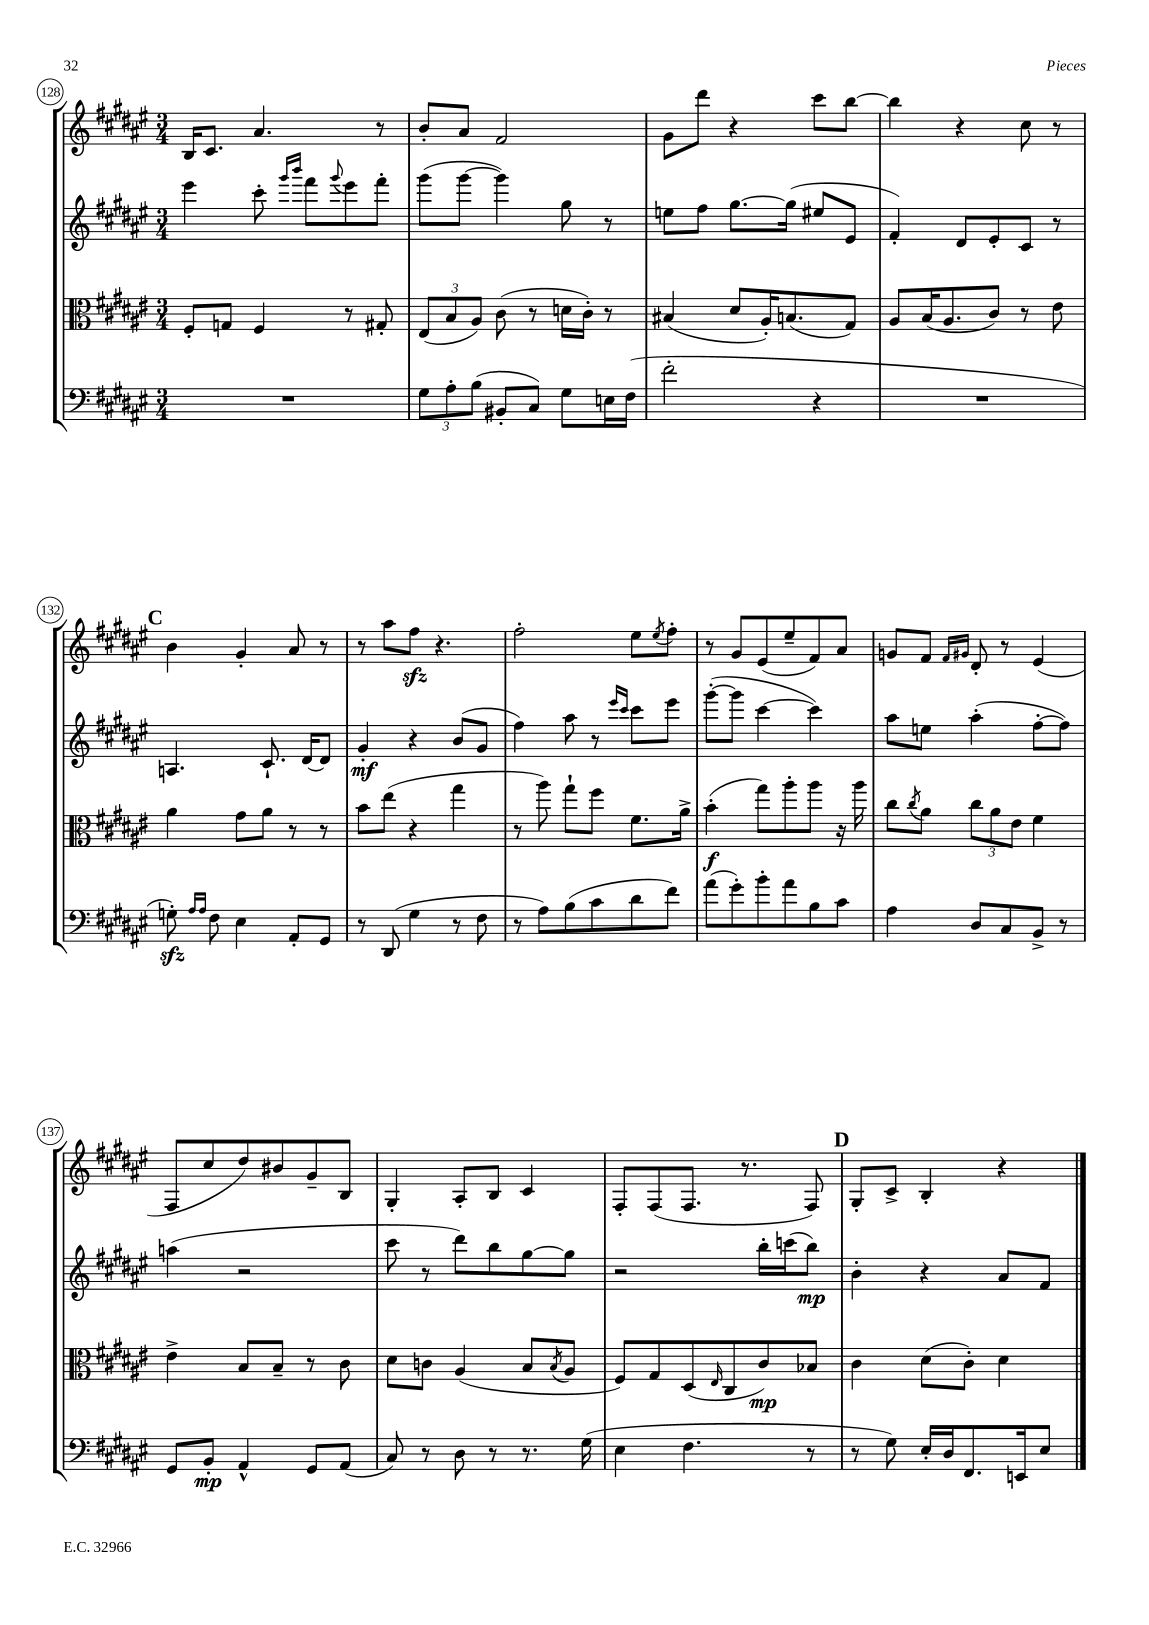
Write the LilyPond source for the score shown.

<<
\new StaffGroup <<
\new Staff = "s0" {
    \clef treble \key fis \major \numericTimeSignature \time 3/4
    b16 cis'8. ais'4. r8 |
    b'8-. ais'8 fis'2 |
    gis'8 dis'''8 r4 cis'''8 b''8~ |
    b''4 r4 cis''8 r8 |
    \mark \markup { \bold "C" } b'4 gis'4-. ais'8 r8 |
    r8 ais''8 fis''8\sfz r4. |
    fis''2-. eis''8 \acciaccatura { eis''8 } fis''8-. |
    r8 gis'8 eis'8( eis''8-- fis'8) ais'8 |
    g'8 fis'8 \grace { fis'16 gis'16 } dis'8-. r8 eis'4( |
    fis8 cis''8 dis''8) bis'8 gis'8-- b8 |
    gis4-. ais8-. b8 cis'4 |
    fis8-. fis8( fis8. r8. fis8) |
    \mark \markup { \bold "D" } gis8-. cis'8-> b4-. r4 \bar "|." |
}
\new Staff = "s1" {
    \clef treble \key fis \major \numericTimeSignature \time 3/4
    eis'''4 cis'''8-. \grace { gis'''16 b'''16 } fis'''8 \appoggiatura { gis'''8 } eis'''8 fis'''8-. |
    gis'''8( gis'''8~ gis'''4) gis''8 r8 |
    e''8 fis''8 gis''8.~ gis''16( eis''8 eis'8 |
    fis'4-.) dis'8 eis'8-. cis'8 r8 |
    \mark \markup { \bold "C" } a4. cis'8.-! dis'16~ dis'8 |
    gis'4-.\mf r4 b'8( gis'8 |
    fis''4) ais''8 r8 \grace { eis'''16 cis'''16 } cis'''8 eis'''8 |
    gis'''8~-.( gis'''8 cis'''4~ cis'''4) |
    ais''8 e''8 ais''4-.( fis''8~-. fis''8) |
    a''4( r2 |
    cis'''8 r8 dis'''8) b''8 gis''8~ gis''8 |
    r2 b''16-. c'''16( b''8\mp) |
    \mark \markup { \bold "D" } b'4-. r4 ais'8 fis'8 \bar "|." |
}
\new Staff = "s2" {
    \clef alto \key fis \major \numericTimeSignature \time 3/4
    fis8-. g8 fis4 r8 gis8-. |
    \tuplet 3/2 { eis8( b8 ais8) } cis'8( r8 d'16 cis'16-.) r8 |
    bis4( dis'8 ais16-.) b8.( gis8) |
    ais8 b16( ais8. cis'8) r8 eis'8 |
    \mark \markup { \bold "C" } ais'4 gis'8 ais'8 r8 r8 |
    b'8 eis''8( r4 gis''4 |
    r8 ais''8) gis''8-! fis''8 fis'8. ais'16-> |
    b'4-.\f( gis''8) ais''8-. ais''8 r16 ais''16 |
    cis''8 \acciaccatura { cis''8 } ais'8 \tuplet 3/2 { cis''8 ais'8 eis'8 } fis'4 |
    eis'4-> b8 b8-- r8 cis'8 |
    dis'8 c'8 ais4( b8 \acciaccatura { b8 } ais8 |
    fis8) gis8 dis8( \grace { eis16 } cis8 cis'8\mp) bes8 |
    \mark \markup { \bold "D" } cis'4 dis'8( cis'8-.) dis'4 \bar "|." |
}
\new Staff = "s3" {
    \clef bass \key fis \major \numericTimeSignature \time 3/4
    R2. |
    \tuplet 3/2 { gis8 ais8-. b8( } bis,8-. cis8) gis8 e16 fis16( |
    fis'2-. r4 |
    R2. |
    \mark \markup { \bold "C" } g8-.\sfz) \grace { ais16 ais16 } fis8 eis4 ais,8-. gis,8 |
    r8 dis,8( gis4 r8 fis8 |
    r8 ais8) b8( cis'8 dis'8 fis'8) |
    ais'8( gis'8-.) b'8-. ais'8 b8 cis'8 |
    ais4 dis8 cis8 b,8-> r8 |
    gis,8 b,8-.\mp ais,4-^ gis,8 ais,8( |
    cis8) r8 dis8 r8 r8. gis16( |
    eis4 fis4. r8 |
    \mark \markup { \bold "D" } r8 gis8) eis16-. dis16 fis,8. e,16 eis8 \bar "|." |
}
>>
>>
\layout { \context { \Score currentBarNumber = #128 \override BarNumber.stencil = #(make-stencil-circler 0.1 0.3 ly:text-interface::print) } }
